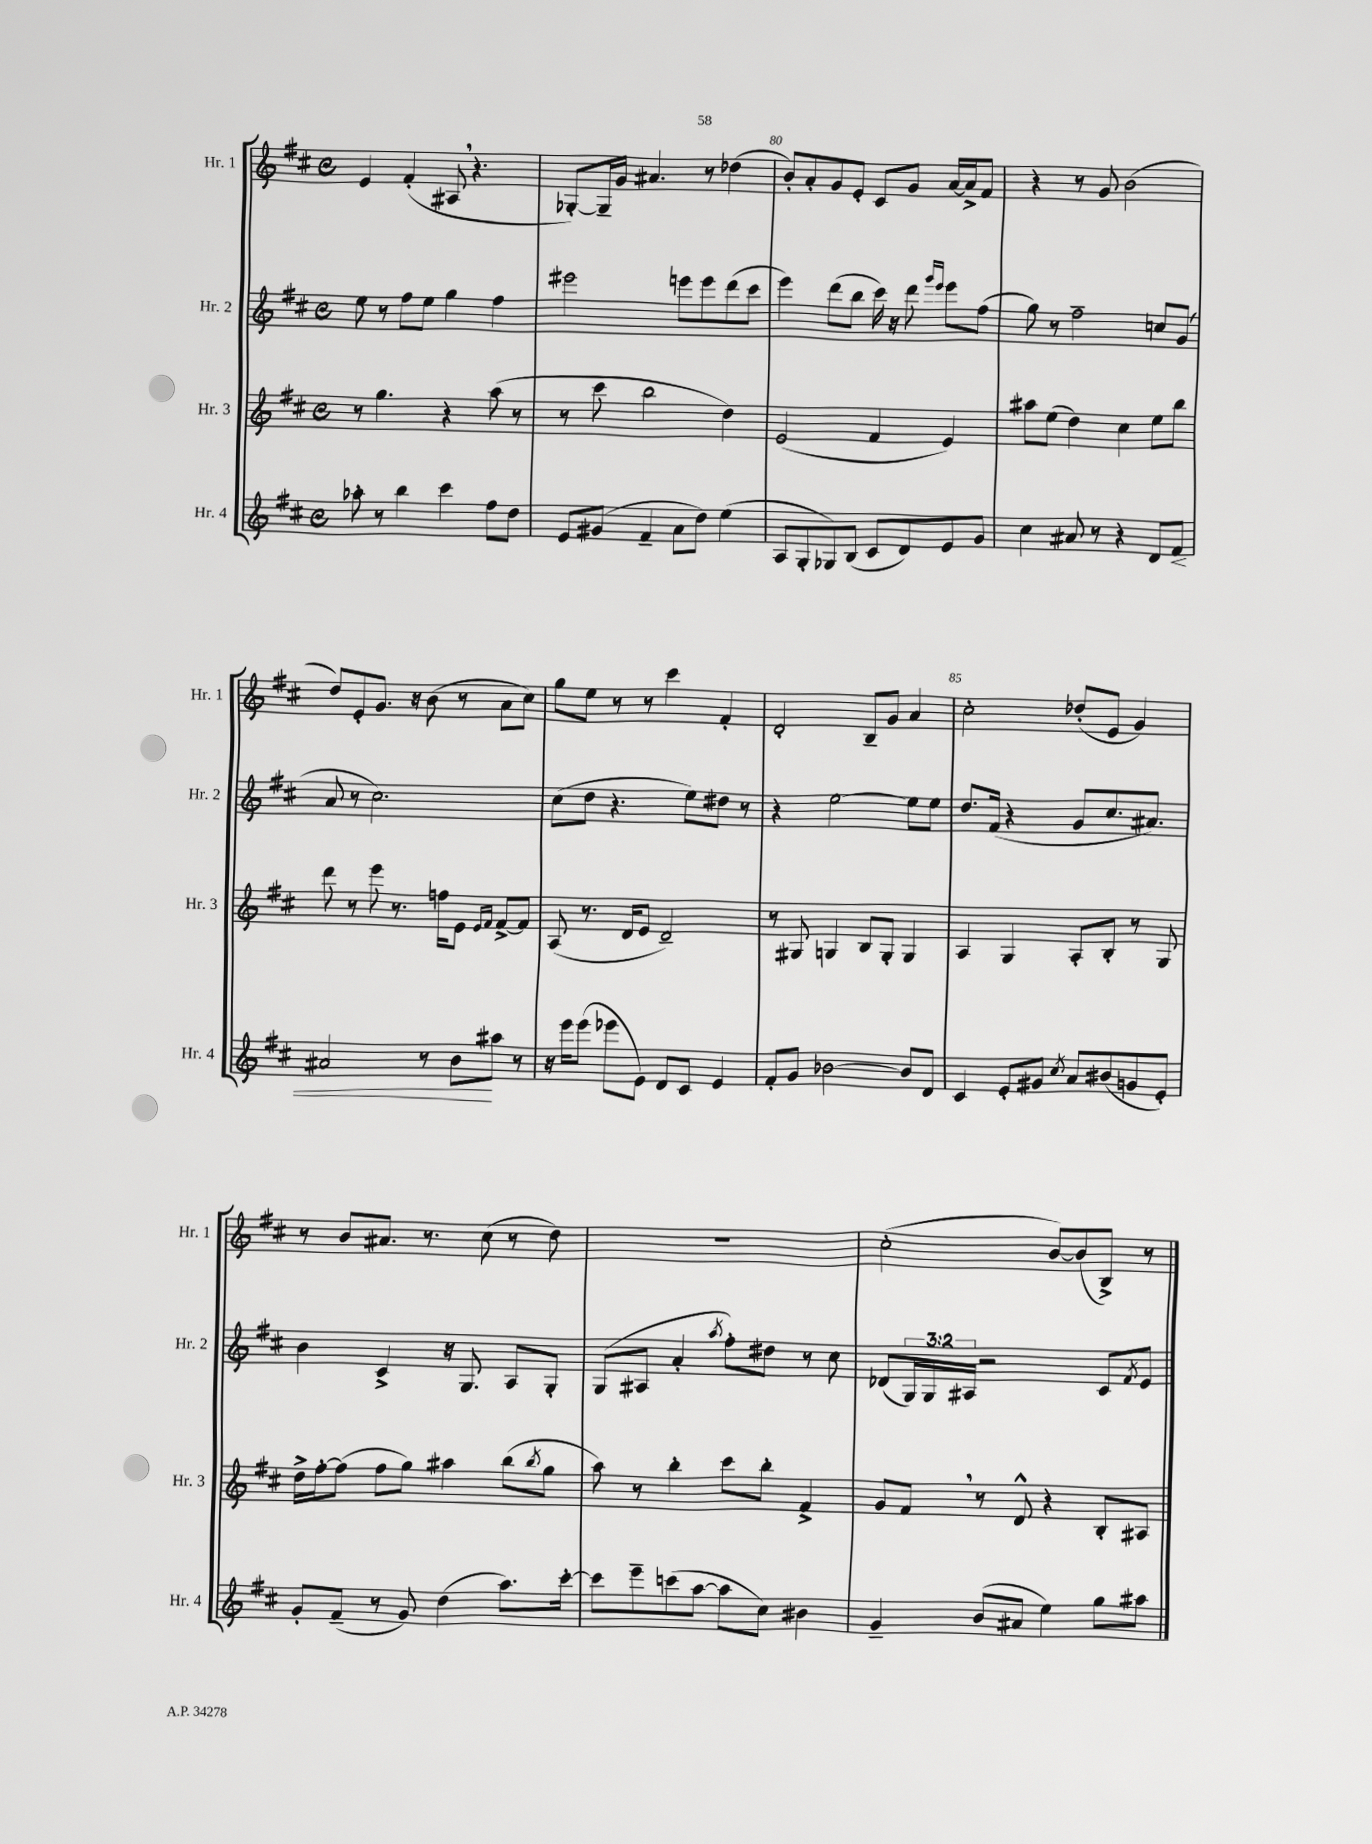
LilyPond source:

<<
\new StaffGroup <<
\new Staff = "s0" \with { instrumentName = "Hr. 1" shortInstrumentName = "Hr. 1" } {
    \clef treble \key d \major \defaultTimeSignature \time 4/4
    e'4 fis'4-.( ais8 \breathe r4. |
    ges8~-.) ges16-- g'16 ais'4. r8 des''4( |
    b'8-.) a'8-. g'8 e'8-. cis'8 g'8 a'16~ a'16-> fis'8 |
    r4 r8 g'8 b'2( |
    d''8) e'8-. g'8. r16 b'8( r8 a'8 cis''8) |
    g''8 e''8 r8 r8 cis'''4 fis'4-. |
    d'2-. b8-- g'8 a'4 |
    cis''2-. des''8-.( e'8 g'4) |
    r8 b'8 ais'8. r8. cis''8( r8 d''8) |
    R1 |
    cis''2-.( b'8~) b'8( b8->) r8 \bar "|." |
}
\new Staff = "s1" \with { instrumentName = "Hr. 2" shortInstrumentName = "Hr. 2" } {
    \clef treble \key d \major \defaultTimeSignature \time 4/4 \override Staff.TupletNumber.text = #tuplet-number::calc-fraction-text
    e''8 r8 fis''8 e''8 g''4 fis''4 |
    eis'''2 e'''8 e'''8 d'''8( cis'''8 |
    e'''4) d'''8( b''8 cis'''16) r16 d'''8 \grace { g'''16 e'''16 } e'''8 fis''8( |
    g''8) r8 fis''2-- c''8 g'8( |
    a'8 r8 cis''2.) |
    cis''8( d''8 r4. e''8) dis''8 r8 |
    r4 e''2~ e''8 e''8 |
    d''8. fis'16( r4 g'8 cis''8. ais'8.) |
    b'4 cis'4-> r16 g8. a8 g8-. |
    g8( ais8 a'4-. \acciaccatura { a''8 } fis''8-.) dis''8 r8 cis''8 |
    des'8( \tuplet 3/2 { g16) g16 ais16 } r2 cis'8 \acciaccatura { fis'8 } e'8 \bar "|." |
}
\new Staff = "s2" \with { instrumentName = "Hr. 3" shortInstrumentName = "Hr. 3" } {
    \clef treble \key d \major \defaultTimeSignature \time 4/4
    r8 g''4. r4 a''8( r8 |
    r8 cis'''8 b''2 d''4) |
    e'2( fis'4 e'4) |
    ais''8 e''8( d''4) cis''4 e''8 b''8 |
    d'''8 r8 e'''8 r8. f''16 e'8 \grace { e'16 fis'16 } fis'8~-> fis'8 |
    a8( r8. d'16 e'8 d'2--) |
    r8 gis8 g4 b8 g8-. g4 |
    a4 g4 a8-. b8-. r8 g8 |
    d''16-> fis''16~-. fis''8( fis''8 g''8) ais''4 b''8( \acciaccatura { b''8 } g''8 |
    a''8) r8 b''4-. cis'''8 b''8-. fis'4-> |
    g'8 fis'8 \breathe r8 d'8-^ r4 b8-. ais8 \bar "|." |
}
\new Staff = "s3" \with { instrumentName = "Hr. 4" shortInstrumentName = "Hr. 4" } {
    \clef treble \key d \major \defaultTimeSignature \time 4/4
    aes''8-. r8 b''4 cis'''4 fis''8 d''8 |
    e'8 gis'8( fis'4-- a'8 d''8) e''4( |
    a8 g8-. ges8) b8( cis'8 d'8) e'8 g'8 |
    cis''4 ais'8 r8 r4 d'8 fis'8\< |
    ais'2 r8 b'8\! ais''8 r8 |
    r16 e'''16 e'''8( ees'''8 e'8) d'8 cis'8 e'4 |
    fis'8-. g'8 bes'2~ bes'8 d'8 |
    cis'4 e'8-. gis'8 \acciaccatura { cis''8 } a'8 bis'8( g'8 e'8-.) |
    g'8-. fis'8--( r8 g'8) d''4( a''8.) cis'''16~-. |
    cis'''8 e'''8-- c'''8( a''8~ a''8 cis''8) bis'4 |
    g'4-- b'8( ais'8 e''4) g''8 ais''8 \bar "|." |
}
>>
>>
\layout { \context { \Score currentBarNumber = #78 \override BarNumber.break-visibility = ##(#f #t #t) barNumberVisibility = #(every-nth-bar-number-visible 5) } }
